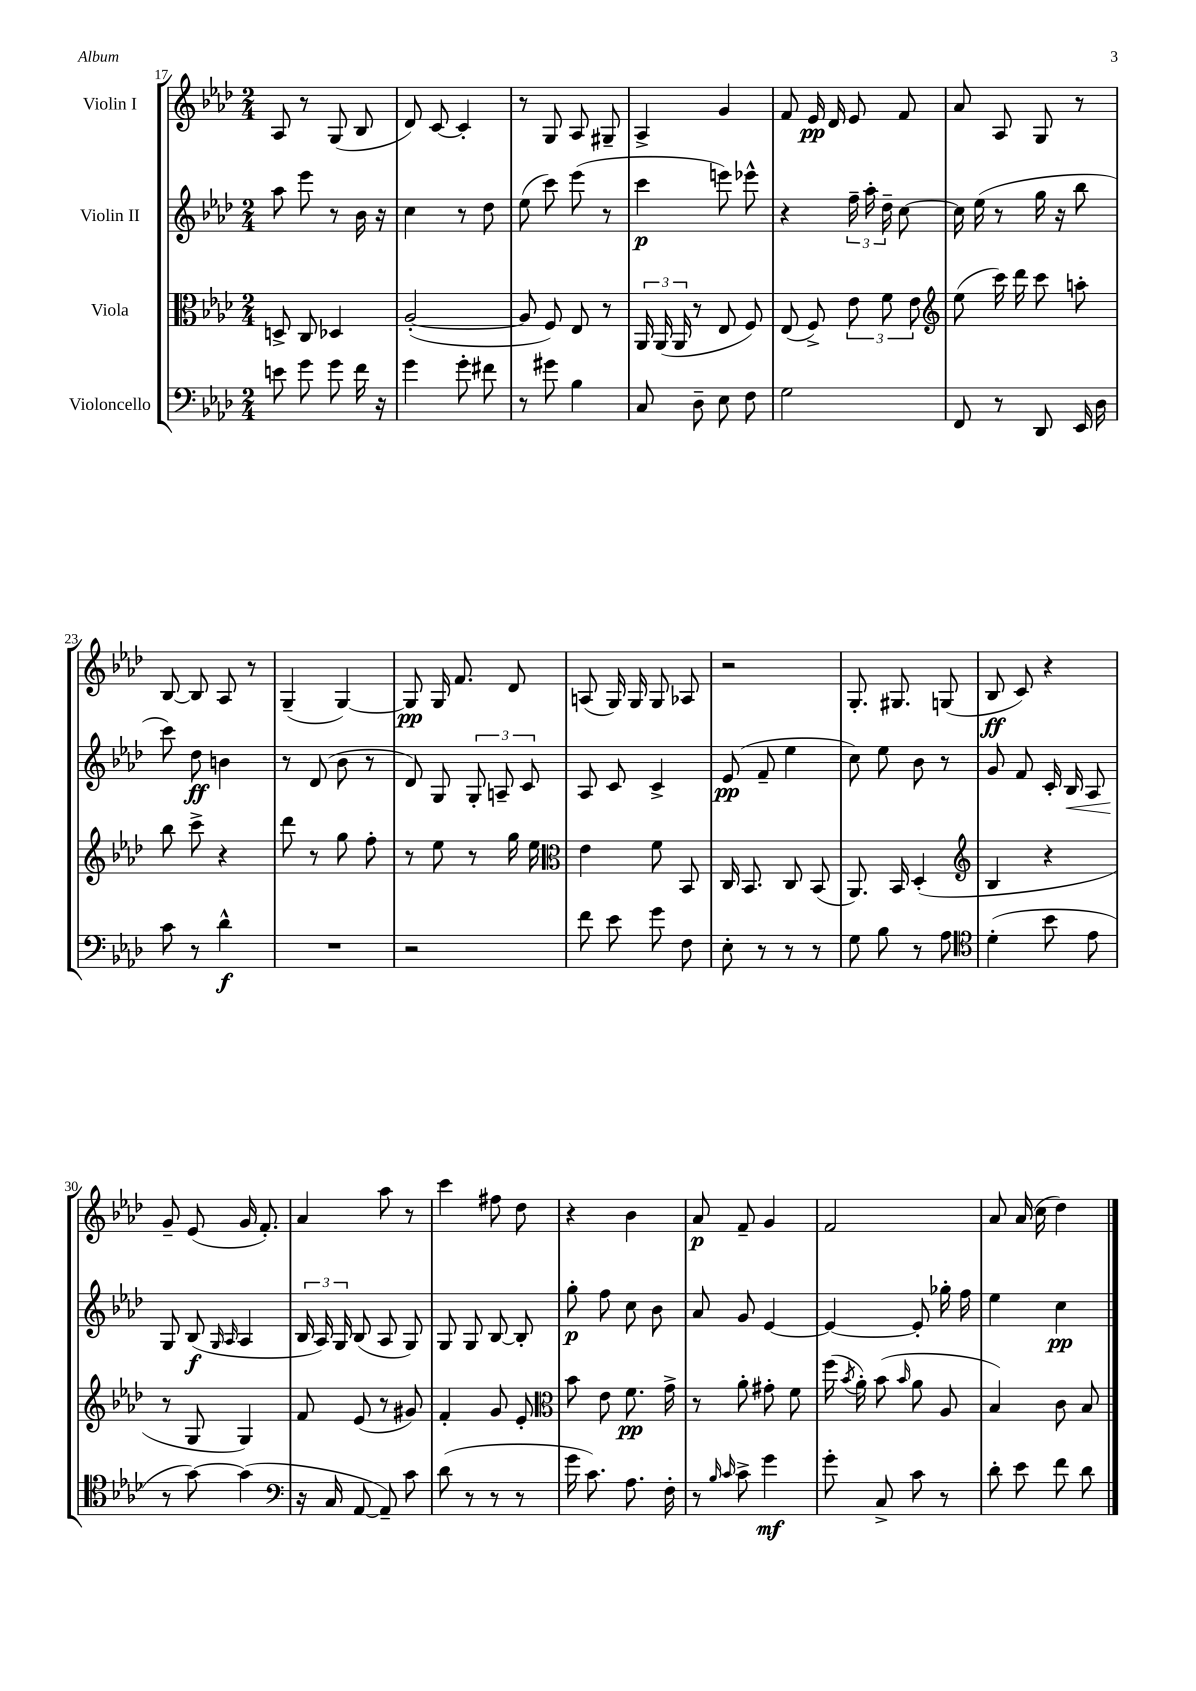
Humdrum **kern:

**kern	**dynam	**kern	**dynam	**kern	**dynam	**kern	**dynam
*part4	*part4	*part3	*part3	*part2	*part2	*part1	*part1
*staff4	*staff4	*staff3	*staff3	*staff2	*staff2	*staff1	*staff1
*I"Violoncello	*	*I"Viola	*	*I"Violin II	*	*I"Violin I	*
*clefF4	*	*clefC3	*	*clefG2	*	*clefG2	*
*k[b-e-a-d-]	*	*k[b-e-a-d-]	*	*k[b-e-a-d-]	*	*k[b-e-a-d-]	*
*M2/4	*	*M2/4	*	*M2/4	*	*M2/4	*
=17	=17	=17	=17	=17	=17	=17	=17
8en\	.	8Dn^/	.	8aa-\	.	8A-/	.
8g\	.	8C/	.	8eee-\	.	8r	.
8g\	.	4D-X/	.	8r	.	(8G/	.
16f\	.	.	.	16b-\	.	8B-/	.
16r	.	.	.	16r	.	.	.
=18	=18	=18	=18	=18	=18	=18	=18
4g\	.	([2A-'/	.	4cc\	.	8d-/)	.
.	.	.	.	.	.	[8c/	.
8g'\	.	.	.	8r	.	4c'/]	.
8f#X\	.	.	.	8dd-\	.	.	.
=19	=19	=19	=19	=19	=19	=19	=19
8r	.	8A-/]	.	(8ee-\	.	8r	.
8g#X\	.	8F/)	.	8ccc\)	.	8G/	.
4B-\	.	8E-/	.	(8eee-\	.	8A-/	.
.	.	8r	.	8r	.	8G#X~/	.
=20	=20	=20	=20	=20	=20	=20	=20
8C/	.	24AA-/	.	4ccc\	p	4A-^/	.
.	.	(24AA-/	.	.	.	.	.
.	.	24AA-/	.	.	.	.	.
8D-~\	.	8r	.	.	.	.	.
8E-\	.	8E-/	.	8eeen\)	.	4g/	.
8F\	.	8F/)	.	8eee-X^^\	.	.	.
=21	=21	=21	=21	=21	=21	=21	=21
2G\	.	(8E-/	.	4r	.	8f/	.
.	.	8F^/)	.	.	.	16e-/	pp
.	.	.	.	.	.	16d-/	.
.	.	12e-\	.	24ff~\	.	8e-/	.
.	.	.	.	24aa-'\	.	.	.
.	.	12f\	.	24dd-~\	.	.	.
.	.	.	.	[8cc\	.	8f/	.
.	.	12e-\	.	.	.	.	.
=22	=22	=22	=22	=22	=22	=22	=22
*	*	*clefG2	*	*	*	*	*
8FF/	.	(8ee-\	.	16cc\]	.	8a-/	.
.	.	.	.	(16ee-\	.	.	.
8r	.	16ccc\)	.	8r	.	8A-/	.
.	.	16ddd-\	.	.	.	.	.
8DD-/	.	8ccc\	.	16gg\	.	8G/	.
.	.	.	.	16r	.	.	.
16EE-/	.	8aan'\	.	8bb-\	.	8r	.
16D-\	.	.	.	.	.	.	.
!!LO:LB:g=z
=23	=23	=23	=23	=23	=23	=23	=23
8c\	.	8bb-\	.	8ccc\)	.	[8B-/	.
8r	.	8ccc^\	.	8dd-\	ff	8B-/]	.
4d-^^\	f	4r	.	4bn\	.	8A-/	.
.	.	.	.	.	.	8r	.
=24	=24	=24	=24	=24	=24	=24	=24
2r	.	8ddd-\	.	8r	.	(4G~/	.
.	.	8r	.	(8d-/	.	.	.
.	.	8gg\	.	8b-\	.	[4G/)	.
.	.	8ff'\	.	8r	.	.	.
=25	=25	=25	=25	=25	=25	=25	=25
2r	.	8r	.	8d-/)	.	8G/]	pp
.	.	8ee-\	.	8G/	.	16G/	.
.	.	.	.	.	.	8.f/	.
.	.	8r	.	12G'/	.	.	.
.	.	.	.	12An~/	.	.	.
.	.	16gg\	.	.	.	8d-/	.
.	.	.	.	12c/	.	.	.
.	.	16ee-\	.	.	.	.	.
=26	=26	=26	=26	=26	=26	=26	=26
*	*	*clefC3	*	*	*	*	*
8f\	.	4e-\	.	8A-/	.	(8An/	.
8e-\	.	.	.	8c/	.	16G/)	.
.	.	.	.	.	.	16G/	.
8g\	.	8f\	.	4c^/	.	8G/	.
8F\	.	8BB-/	.	.	.	8A-X/	.
=27	=27	=27	=27	=27	=27	=27	=27
8E-'\	.	16C/	.	(8e-/	pp	2r	.
.	.	8.BB-/	.	.	.	.	.
8r	.	.	.	8f~/	.	.	.
8r	.	8C/	.	4ee-\	.	.	.
8r	.	(8BB-/	.	.	.	.	.
=28	=28	=28	=28	=28	=28	=28	=28
8G\	.	8.AA-/)	.	8cc\)	.	8.G'/	.
8B-\	.	.	.	8ee-\	.	.	.
.	.	16BB-/	.	.	.	8.G#X/	.
8r	.	(4D-'/	.	8b-\	.	.	.
8A-\	.	.	.	8r	.	(8Gn/	.
=29	=29	=29	=29	=29	=29	=29	=29
*clefC4	*	*clefG2	*	*	*	*	*
(4d-'\	.	4B-/	.	8g/	.	8B-/	ff
.	.	.	.	8f/	.	8c/)	.
8b-\	.	4r	.	16c'/	.	4r	.
!	!	!	!	!	!LO:HP:b	!	!
.	.	.	.	16B-/	<	.	.
8e-\	.	.	.	8A-/	.	.	.
!!LO:LB:g=z
=30	=30	=30	=30	=30	=30	=30	=30
8r	.	8r	.	8G/	.	8g~/	.
[8g\)	.	8G/	.	(8B-/	[ f	(8e-/	.
.	.	.	.	16qqG/	.	.	.
.	.	.	.	16qqA-/	.	.	.
(4g\]	.	4G/)	.	4A-/	.	16g/	.
.	.	.	.	.	.	8.f'/)	.
=31	=31	=31	=31	=31	=31	=31	=31
*clefF4	*	*	*	*	*	*	*
16r	.	8f/	.	24B-/	.	4a-/	.
.	.	.	.	24A-/)	.	.	.
16C/	.	.	.	.	.	.	.
.	.	.	.	24G/	.	.	.
[8AA-/	.	(8e-/	.	(8B-/	.	.	.
8AA-~/])	.	8r	.	8A-/	.	8aa-\	.
8c\	.	8g#X/)	.	8G/)	.	8r	.
=32	=32	=32	=32	=32	=32	=32	=32
(8d-\	.	4f'/	.	8G/	.	4ccc\	.
8r	.	.	.	8G/	.	.	.
8r	.	8g/	.	[8B-/	.	8ff#X\	.
8r	.	8e-'/	.	8B-'/]	.	8dd-\	.
=33	=33	=33	=33	=33	=33	=33	=33
*	*	*clefC3	*	*	*	*	*
16g\	.	8b-\	.	8gg'\	p	4r	.
8.c\)	.	.	.	.	.	.	.
.	.	8e-\	.	8ff\	.	.	.
8.A-\	.	8.f\	pp	8cc\	.	4b-\	.
.	.	.	.	8b-\	.	.	.
16F'\	.	16g^\	.	.	.	.	.
=34	=34	=34	=34	=34	=34	=34	=34
8r	.	8r	.	8a-/	.	8a-/	p
16qqB-/	.	.	.	.	.	.	.
16qqc/	.	.	.	.	.	.	.
8c^\	.	8a-'\	.	8g/	.	8f~/	.
4g\	mf	8g#X'\	.	[4e-/	.	4g/	.
.	.	8f\	.	.	.	.	.
=35	=35	=35	=35	=35	=35	=35	=35
8g'\	.	(16ff\	.	4e-/_	.	2f/	.
.	.	8qb-/	.	.	.	.	.
.	.	16a-'\)	.	.	.	.	.
8C^/	.	(8b-\	.	.	.	.	.
.	.	16qqb-/	.	.	.	.	.
8c\	.	8a-\	.	8e-'/]	.	.	.
8r	.	8A-/	.	16gg-X'\	.	.	.
.	.	.	.	16ff\	.	.	.
=36	=36	=36	=36	=36	=36	=36	=36
8d-'\	.	4B-/)	.	4ee-\	.	8a-/	.
8e-\	.	.	.	.	.	(16a-/	.
.	.	.	.	.	.	16cc\	.
8f\	.	8c\	.	4cc\	pp	4dd-\)	.
8d-\	.	8B-/	.	.	.	.	.
==	==	==	==	==	==	==	==
*-	*-	*-	*-	*-	*-	*-	*-
